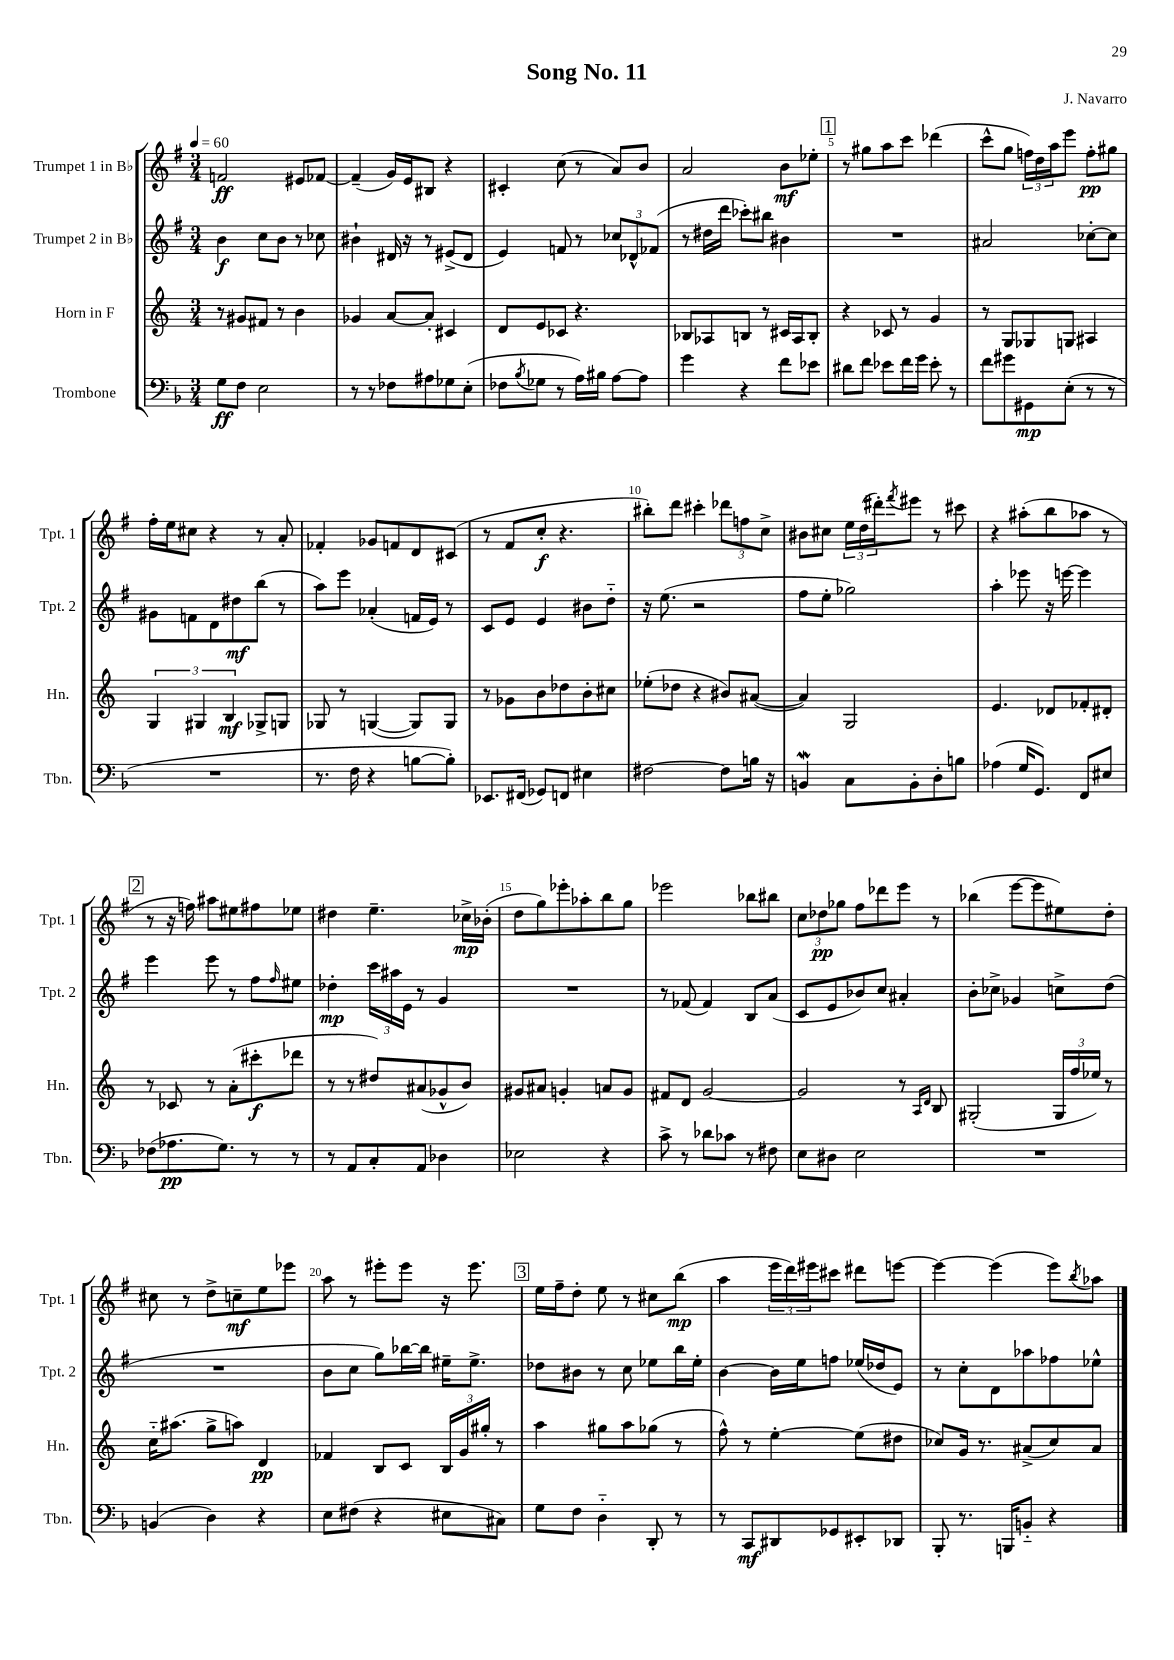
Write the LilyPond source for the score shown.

\header { title = "Song No. 11" composer = "J. Navarro" }
<<
\new StaffGroup <<
\new Staff = "s0" \with { instrumentName = "Trumpet 1 in Bb" shortInstrumentName = "Tpt. 1" } {
    \clef treble \key g \major \numericTimeSignature \time 3/4 \tempo 4 = 60
    f'2\ff eis'8 fes'8~ |
    fes'4--( g'16) e'16 bis8 r4 |
    cis'4-. c''8( r8 a'8) b'8 |
    a'2 b'8\mf ees''8-. |
    \mark \markup { \box "1" } r8 gis''8 a''8 c'''8 des'''4( |
    c'''8-^ g''8 \tuplet 3/2 { f''16) d''16 a''16 } e'''8 f''8-.\pp gis''8 |
    fis''16-. e''16 cis''8 r4 r8 a'8-. |
    fes'4-. ges'8 f'8 d'8 cis'8( |
    r8 fis'8 c''8-.\f r4. |
    bis''8-.) d'''8 cis'''4-. \tuplet 3/2 { des'''8 f''8 c''8-> } |
    bis'8 cis''8 \tuplet 3/2 { e''16 d''16( dis'''16-.) } \acciaccatura { fis'''8 } eis'''8 r8 cis'''8 |
    r4 ais''8-.( b''8 aes''8 r8 |
    \mark \markup { \box "2" } r8 r16 f''16) ais''8 eis''8 fis''8 ees''8 |
    dis''4 e''4.-- ces''16->\mp bes'16-.( |
    d''8 g''8) ees'''8-. aes''8-. b''8 g''8 |
    ees'''2 bes''8 bis''8 |
    \tuplet 3/2 { c''8 des''8\pp ges''8 } fis''8 des'''8 e'''8 r8 |
    bes''4( e'''8~ e'''8 eis''8) d''8-. |
    cis''8 r8 d''8-> c''8--\mf e''8 ees'''8 |
    a''8 r8 eis'''8-. eis'''8 r16 eis'''8. |
    \mark \markup { \box "3" } e''16 fis''16-- d''8-. e''8 r8 cis''8 b''8\mp( |
    a''4 \tuplet 3/2 { e'''16 d'''16) eis'''16 } cis'''8 dis'''8 e'''8~ |
    e'''4~ e'''4( e'''8) \acciaccatura { b''8 } aes''8 \bar "|." |
}
\new Staff = "s1" \with { instrumentName = "Trumpet 2 in Bb" shortInstrumentName = "Tpt. 2" } {
    \clef treble \key g \major \numericTimeSignature \time 3/4
    b'4\f c''8 b'8 r8 ces''8 |
    bis'4-! dis'16 r16 r8 eis'8->( dis'8 |
    e'4) f'8 r8 \tuplet 3/2 { ces''8 des'8-^ fes'8( } |
    r8 dis''16 d'''16 ces'''8-.) bis''8 bis'4 |
    \mark \markup { \box "1" } R2. |
    ais'2 ces''8~-. ces''8 |
    gis'8 f'8 d'8 dis''8\mf b''8( r8 |
    a''8) e'''8 aes'4-.( f'16 e'16) r8 |
    c'8 e'8 e'4 bis'8 d''8-_ |
    r16 e''8.( r2 |
    fis''8 e''8-. ges''2) |
    a''4-. ees'''8 r16 e'''16~ e'''4 |
    \mark \markup { \box "2" } e'''4 e'''8 r8 fis''8 \grace { fis''16 } eis''8 |
    des''4-.\mp \tuplet 3/2 { c'''16 ais''16 e'16 } r8 g'4 |
    R2. |
    r8 fes'8( fes'4) b8 a'8( |
    c'8 e'8 bes'8) c''8 ais'4-. |
    b'8-. ces''8-> ges'4 c''8-> d''8( |
    R2. |
    b'8 c''8 g''8) bes''16~ bes''16 eis''16-- eis''8.-> |
    \mark \markup { \box "3" } des''8 bis'8 r8 c''8 ees''8 b''16 ees''16-. |
    b'4~ b'16 e''16 f''8 ees''16( des''16 e'8) |
    r8 c''8-. d'8 aes''8 fes''8 ees''8-^ \bar "|." |
}
\new Staff = "s2" \with { instrumentName = "Horn in F" shortInstrumentName = "Hn." } {
    \clef treble \key c \major \numericTimeSignature \time 3/4
    r8 gis'8 fis'8 r8 b'4 |
    ges'4 a'8~ a'8-. cis'4 |
    d'8 e'8 ces'8 r4. |
    bes8 aes8 b8 r8 cis'16 aes16 b8-. |
    \mark \markup { \box "1" } r4 ces'8 r8 g'4 |
    r8 g8 ges8 g8 ais4 |
    \tuplet 3/2 { g4 gis4 b4\mf } ges8-> g8 |
    ges8 r8 g4~( g8) g8 |
    r8 ges'8 b'8 des''8 b'8-. cis''8 |
    ees''8-.( des''8 r4 bis'8) ais'8~( |
    ais'4) g2 |
    e'4. des'8 fes'8-. dis'8-. |
    \mark \markup { \box "2" } r8 ces'8 r8 a'8-.( cis'''8-.\f des'''8 |
    r8 r8 dis''8) ais'8( ges'8-^ b'8) |
    gis'8 ais'8 g'4-. a'8 g'8 |
    fis'8 d'8 g'2~ |
    g'2 r8 \grace { a16 d'16 } b8 |
    gis2-.( \tuplet 3/2 { gis16 f''16 ees''16) } r8 |
    c''16-_ ais''8.( g''8-> a''8) d'4\pp |
    fes'4 b8 c'8 \tuplet 3/2 { b16 g'16 gis''16-. } r8 |
    \mark \markup { \box "3" } a''4 gis''8 a''8 ges''8( r8 |
    f''8-^) r8 e''4~-. e''8( dis''8 |
    ces''8) g'16 r8. ais'8->( ces''8) ais'8 \bar "|." |
}
\new Staff = "s3" \with { instrumentName = "Trombone" shortInstrumentName = "Tbn." } {
    \clef bass \key f \major \numericTimeSignature \time 3/4
    g8\ff f8 e2 |
    r8 r8 fes8 ais8 ges8 e8-.( |
    fes8 \acciaccatura { bes8 } ges8 r8 a16) bis16 a8~ a8 |
    g'4 r4 f'8 ees'8 |
    \mark \markup { \box "1" } dis'8 f'8 ees'8 f'16 g'16 ees'8-. r8 |
    f'8 gis'8 gis,8\mp e8-.( r8 r8 |
    R2. |
    r8. f16 r4 b8~ b8-.) |
    ees,8. fis,16( ges,8) f,8 eis4 |
    fis2~ fis8 b16 r16 |
    b,4\mordent c8 b,8-. d8-. b8 |
    aes4( g16 g,8.) f,8 eis8 |
    \mark \markup { \box "2" } fes8( aes8.\pp g8.) r8 r8 |
    r8 a,8 c8-. a,8 des4 |
    ees2 r4 |
    c'8-> r8 des'8 ces'8 r8 fis8 |
    e8 dis8 e2 |
    R2. |
    b,4( d4) r4 |
    e8 fis8( r4 eis8 cis8) |
    \mark \markup { \box "3" } g8 f8 d4-_ d,8-. r8 |
    r8 c,8\mf dis,8 ges,8 eis,8-. des,8 |
    bes,,8-. r8. b,,16 b,8-_ r4 \bar "|." |
}
>>
>>
\layout { \context { \Score \override BarNumber.break-visibility = ##(#f #t #t) barNumberVisibility = #(every-nth-bar-number-visible 5) } }
